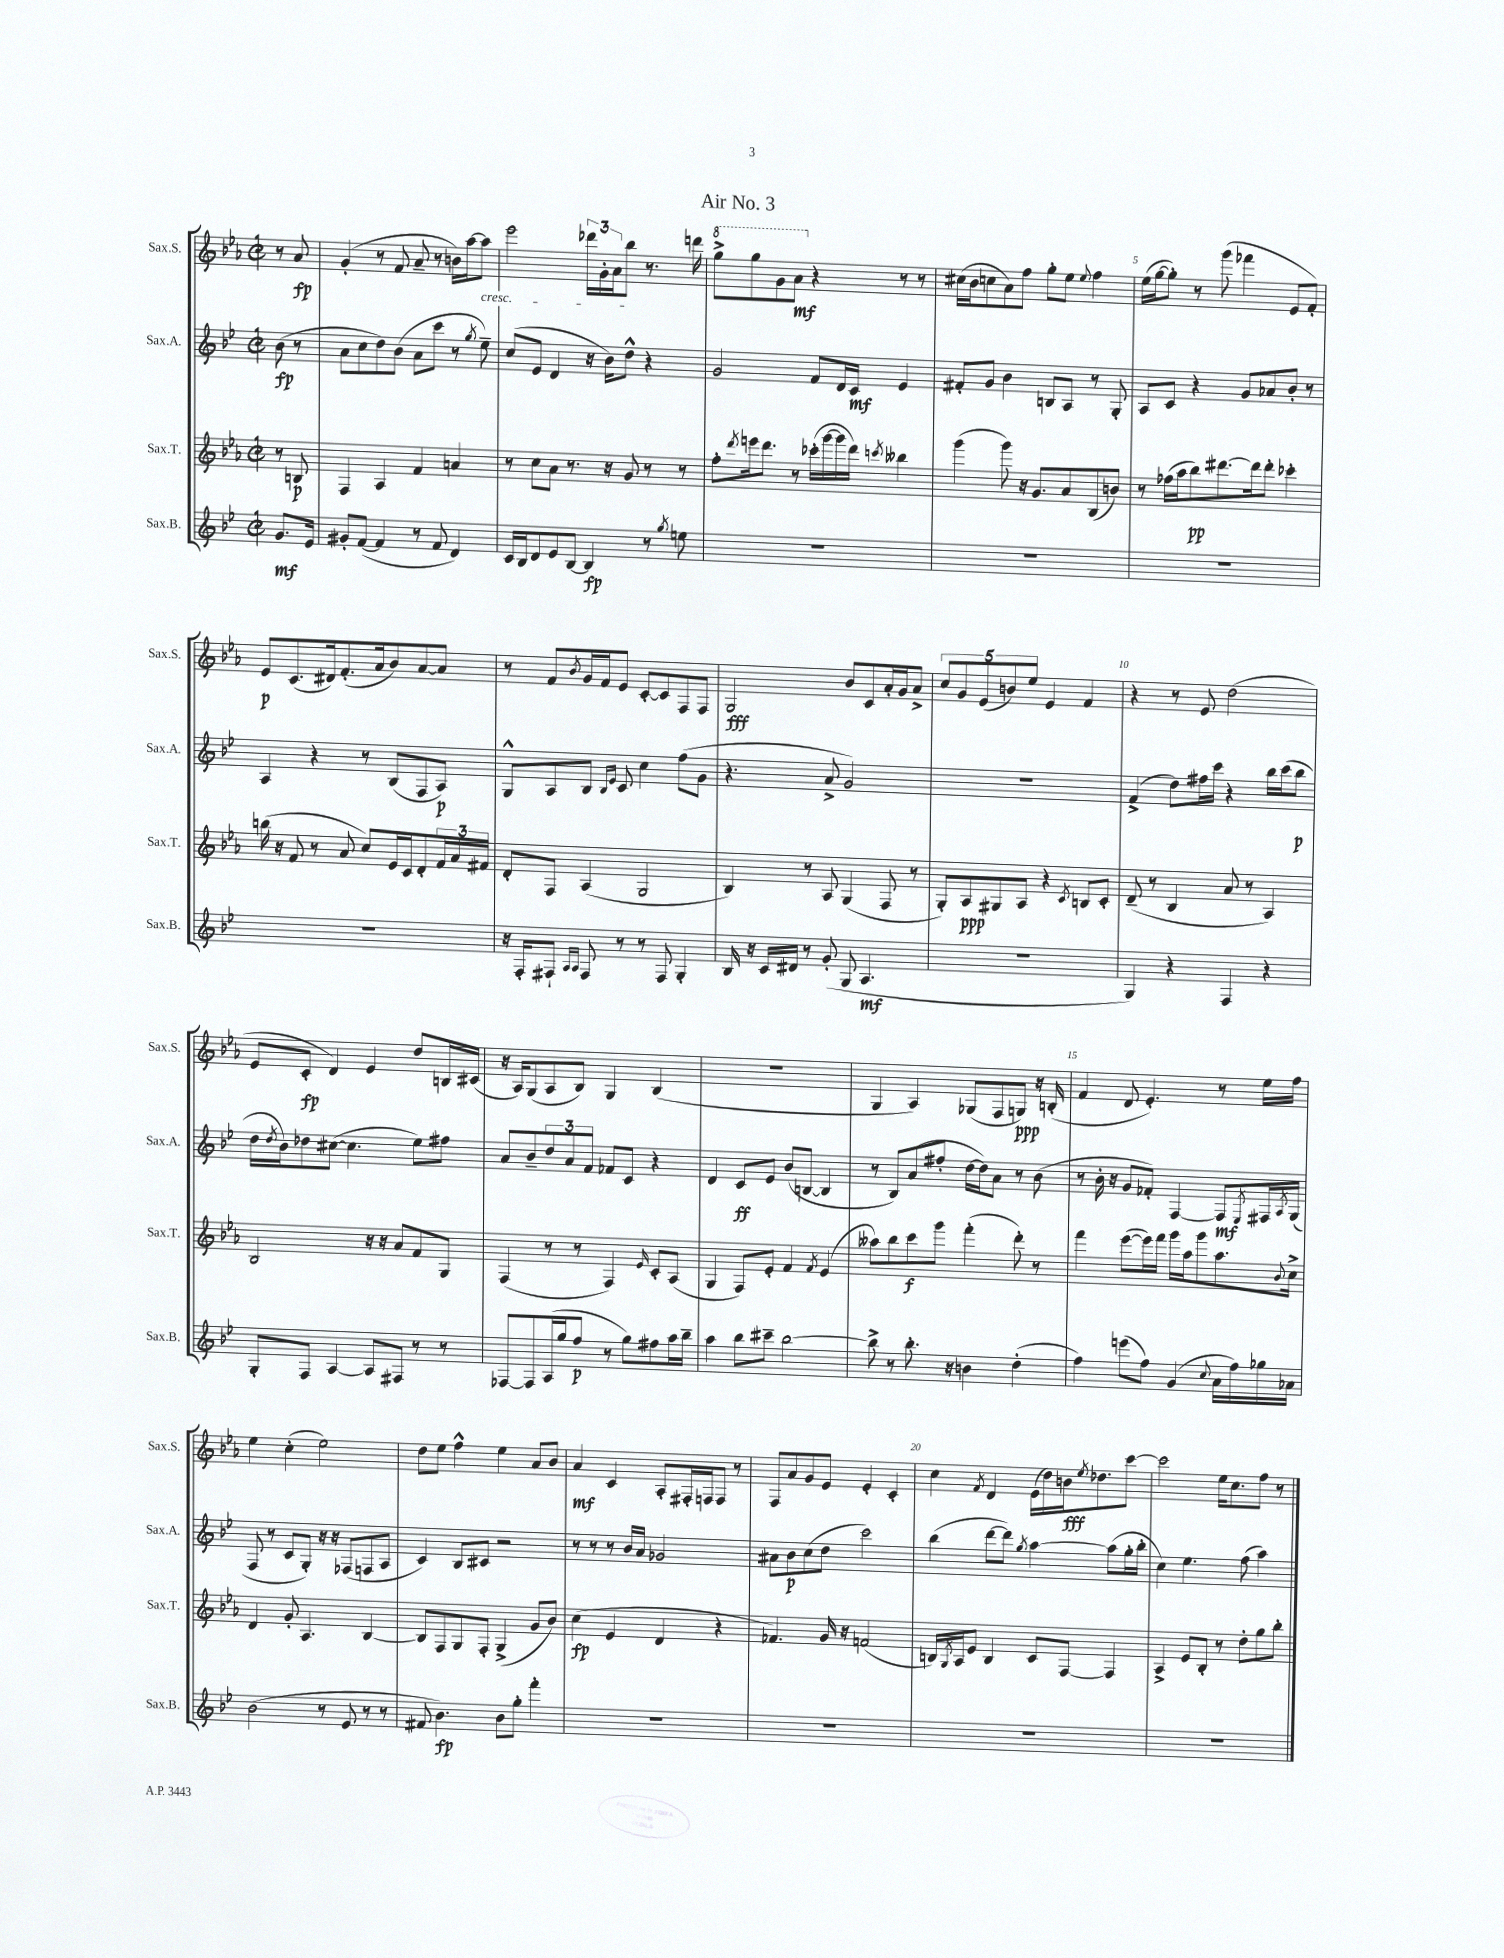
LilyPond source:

\header { title = "Air No. 3" }
<<
\new StaffGroup <<
\new Staff = "s0" \with { instrumentName = "Sax.S." shortInstrumentName = "Sax.S." } {
    \clef treble \key ees \major \defaultTimeSignature \time 2/2 \partial 4
    r8 aes'8\fp |
    g'4-.( r8 f'8 aes'8-- r8 b'16) aes''16~ aes''8\cresc |
    ees'''2 \tuplet 3/2 { des'''16 g'16-. aes'16 } bes''8\! r8. d'''16 |
    \ottava #1 g'''8-> g'''8 g''8 aes''8\mf \ottava #0 r4 r8 r8 |
    cis''16( bes'16 c''8 aes'8) f''8 g''8-. ees''8 \appoggiatura { ees''8 } f''4 |
    ees''16( g''16~ g''8-.) r8 g'''8( fes'''4 ees'8 f'8-.) |
    ees'8\p c'8.( dis'16) f'8.-.( aes'16 bes'8) aes'8~ aes'8 |
    r8 f'8 \acciaccatura { bes'8 } g'16 f'16 ees'8 c'8~-. c'8 f8 f8 |
    g2\fff bes'8 c'8 aes'16-. g'16 aes'8-> |
    \tuplet 5/4 { c''8 g'8 ees'8( b'8) ees''8 } ees'4 f'4 |
    r4 r8 ees'8 d''2( |
    ees'8 c'8-.\fp d'4) ees'4 d''8 b16 cis'16( |
    r16 aes16) g8( aes8 bes8) g4 bes4( |
    R1 |
    g4 aes4) ges8( f8 g8\ppp) r16 b16-.( |
    f'4 d'8 ees'4.-.) r8 ees''16 f''16 |
    ees''4 c''4-.( ees''2) |
    d''8 ees''8 f''4-^ ees''4 aes'8 bes'8 |
    aes'4\mf c'4 aes8-. fis16-. f16 f8 r8 |
    f8 aes'8 g'8 ees'8 ees'4-. c'4-. |
    c''4 \acciaccatura { f'8 } d'4 ees'16( d''16) b'16\fff \acciaccatura { ees''8 } des''8. c'''8~ |
    c'''2 ees''16 c''8. f''8 r8 \bar "|." |
}
\new Staff = "s1" \with { instrumentName = "Sax.A." shortInstrumentName = "Sax.A." } {
    \clef treble \key bes \major \defaultTimeSignature \time 2/2 \partial 4
    bes'8\fp( r8 |
    a'8 c''8 d''8) bes'8( a'8 c'''8 r8 \acciaccatura { g''8 } ees''8--) |
    c''8( ees'8 d'4 r16 bes'16) d''8-^ r4 |
    g'2 f'8 d'16 c'16\mf ees'4 |
    fis'8-. g'8 bes'4 b8 a8 r8 g8-. |
    a8 c'8 r4 g'8 aes'8 bes'8-. r8 |
    a4 r4 r8 bes8( f8 a8\p) |
    g8-^ a8 bes8 \grace { bes16 ees'16 } c'8 c''4 f''8( g'8 |
    r4. a'8-> g'2) |
    R1 |
    f'4->( d''8) fis''16 c'''16 r4 bes''16 c'''16( bes''8\p |
    d''16 \acciaccatura { d''8 } bes'16) des''8 cis''8~( cis''4. ees''8) fis''8 |
    a'8 bes'8-- \tuplet 3/2 { d''8 a'8 f'8 } fes'8 c'8 r4 |
    d'4 c'8\ff ees'8 bes'8( b8~ b4 |
    r8 bes8) a'8( fis''8-. d''16~ d''16) a'8 r8 bes'8( |
    r8 bes'16-. r16 g'8 fes'8-.) f4~ f8\mf \acciaccatura { ees8 } fis16 \acciaccatura { a8 } g16( |
    f8 r8 c'8 g8-.) r16 r16 fes8( f8 a8 |
    c'4) bes8 cis'8 r2 |
    r8 r8 r8 bes'16 a'16 ges'2 |
    ais'8 bes'8\p c''8( d''8 c'''2) |
    bes''4( d'''8~ d'''8) \acciaccatura { g''8 } a''4~ a''8( g''16-. bes''16-. |
    c''4) ees''4. f''8( a''4) \bar "|." |
}
\new Staff = "s2" \with { instrumentName = "Sax.T." shortInstrumentName = "Sax.T." } {
    \clef treble \key ees \major \defaultTimeSignature \time 2/2 \partial 4
    r8 b8\p |
    f4 aes4 f'4 a'4 |
    r8 c''8 aes'8 r8. r16 g'8 r8 r8 |
    f''8-. \acciaccatura { d'''8 } e'''16 d'''8. r8 ces'''16-.( g'''16~ g'''16 d'''16) \acciaccatura { c'''8 } beses''4 |
    g'''4( g'''8) r16 g'8. aes'8 bes8( b'8) |
    r8 fes''16( aes''16 bes''8\pp) dis'''8.~ dis'''16 dis'''8-. ces'''4-. |
    b''16( r16 f'8 r8 aes'8 c''8) ees'16 c'16 d'8-. \tuplet 3/2 { f'16 aes'16 fis'16 } |
    d'8-. f8 aes4( g2 |
    bes4) r8 aes8 g4( f8 r8 |
    g8-.) aes8\ppp gis8 aes8 r4 \acciaccatura { c'8 } b8 c'8-. |
    d'8--( r8 bes4 aes'8 r8 aes4) |
    bes2 r16 r16 aes'8 f'8 g8 |
    f4( r8 r8 f4) \grace { ees'16 } c'8-. aes8( |
    g4 f8) ees'8-. f'4 \acciaccatura { f'8 } ees'4( |
    aeses''8) bes''8 c'''8\f g'''8 f'''4-.( d'''8-.) r8 |
    f'''4 ees'''8~( ees'''16) f'''16 g'''16 aes''16 g'''8 aes''8. \appoggiatura { bes'8 } c''16-> |
    d'4 g'8-. aes4. bes4~ |
    bes8 f8 g8 f8-. g4->( g'8 bes'8) |
    c''4\fp( ees'4 d'4 r4 |
    fes'4.) g'16 r16 f'2( |
    b16) \acciaccatura { g8 } aes16 ees'8 b4 c'8 f8~ f4 |
    aes4-> ees'8 bes8-. r8 d''8-. g''8 bes''8-. \bar "|." |
}
\new Staff = "s3" \with { instrumentName = "Sax.B." shortInstrumentName = "Sax.B." } {
    \clef treble \key bes \major \defaultTimeSignature \time 2/2 \partial 4
    g'8.\mf ees'16 |
    gis'8-. f'8~( f'4 r8 f'8 d'4) |
    c'16 bes16 d'8 ees'8 bes8~ bes4\fp r8 \acciaccatura { g''8 } e''8 |
    R1 |
    R1 |
    R1 |
    R1 |
    r16 f16-. fis8-! \grace { a16 a16 } fis8 r8 r8 fis8 g4-. |
    bes16 r16 c'16 dis'16 r8 g'8-.( g8 a4.\mf |
    R1 |
    g4) r4 f4 r4 |
    g8-. f8 a4~ a8 fis8 r8 r8 |
    fes8~ fes8 a16( g''16 f''8\p r8 g''8) fis''8 a''16 bes''16-- |
    a''4 bes''8 cis'''8-- bes''2~ |
    bes''8-> r8 bes''8.-. r16 b'4 d''4-.( |
    f''4) e'''8( f''8) g'4( \appoggiatura { c''8 } a'16 f''16) ges''16 aes'16 |
    bes'2( r8 ees'8 r8 r8 |
    fis'8 bes'4.\fp) bes'8 g''8-. f'''4-. |
    R1 |
    R1 |
    R1 |
    R1 \bar "|." |
}
>>
>>
\layout { \context { \Score \override BarNumber.break-visibility = ##(#f #t #t) barNumberVisibility = #(every-nth-bar-number-visible 5) } }
